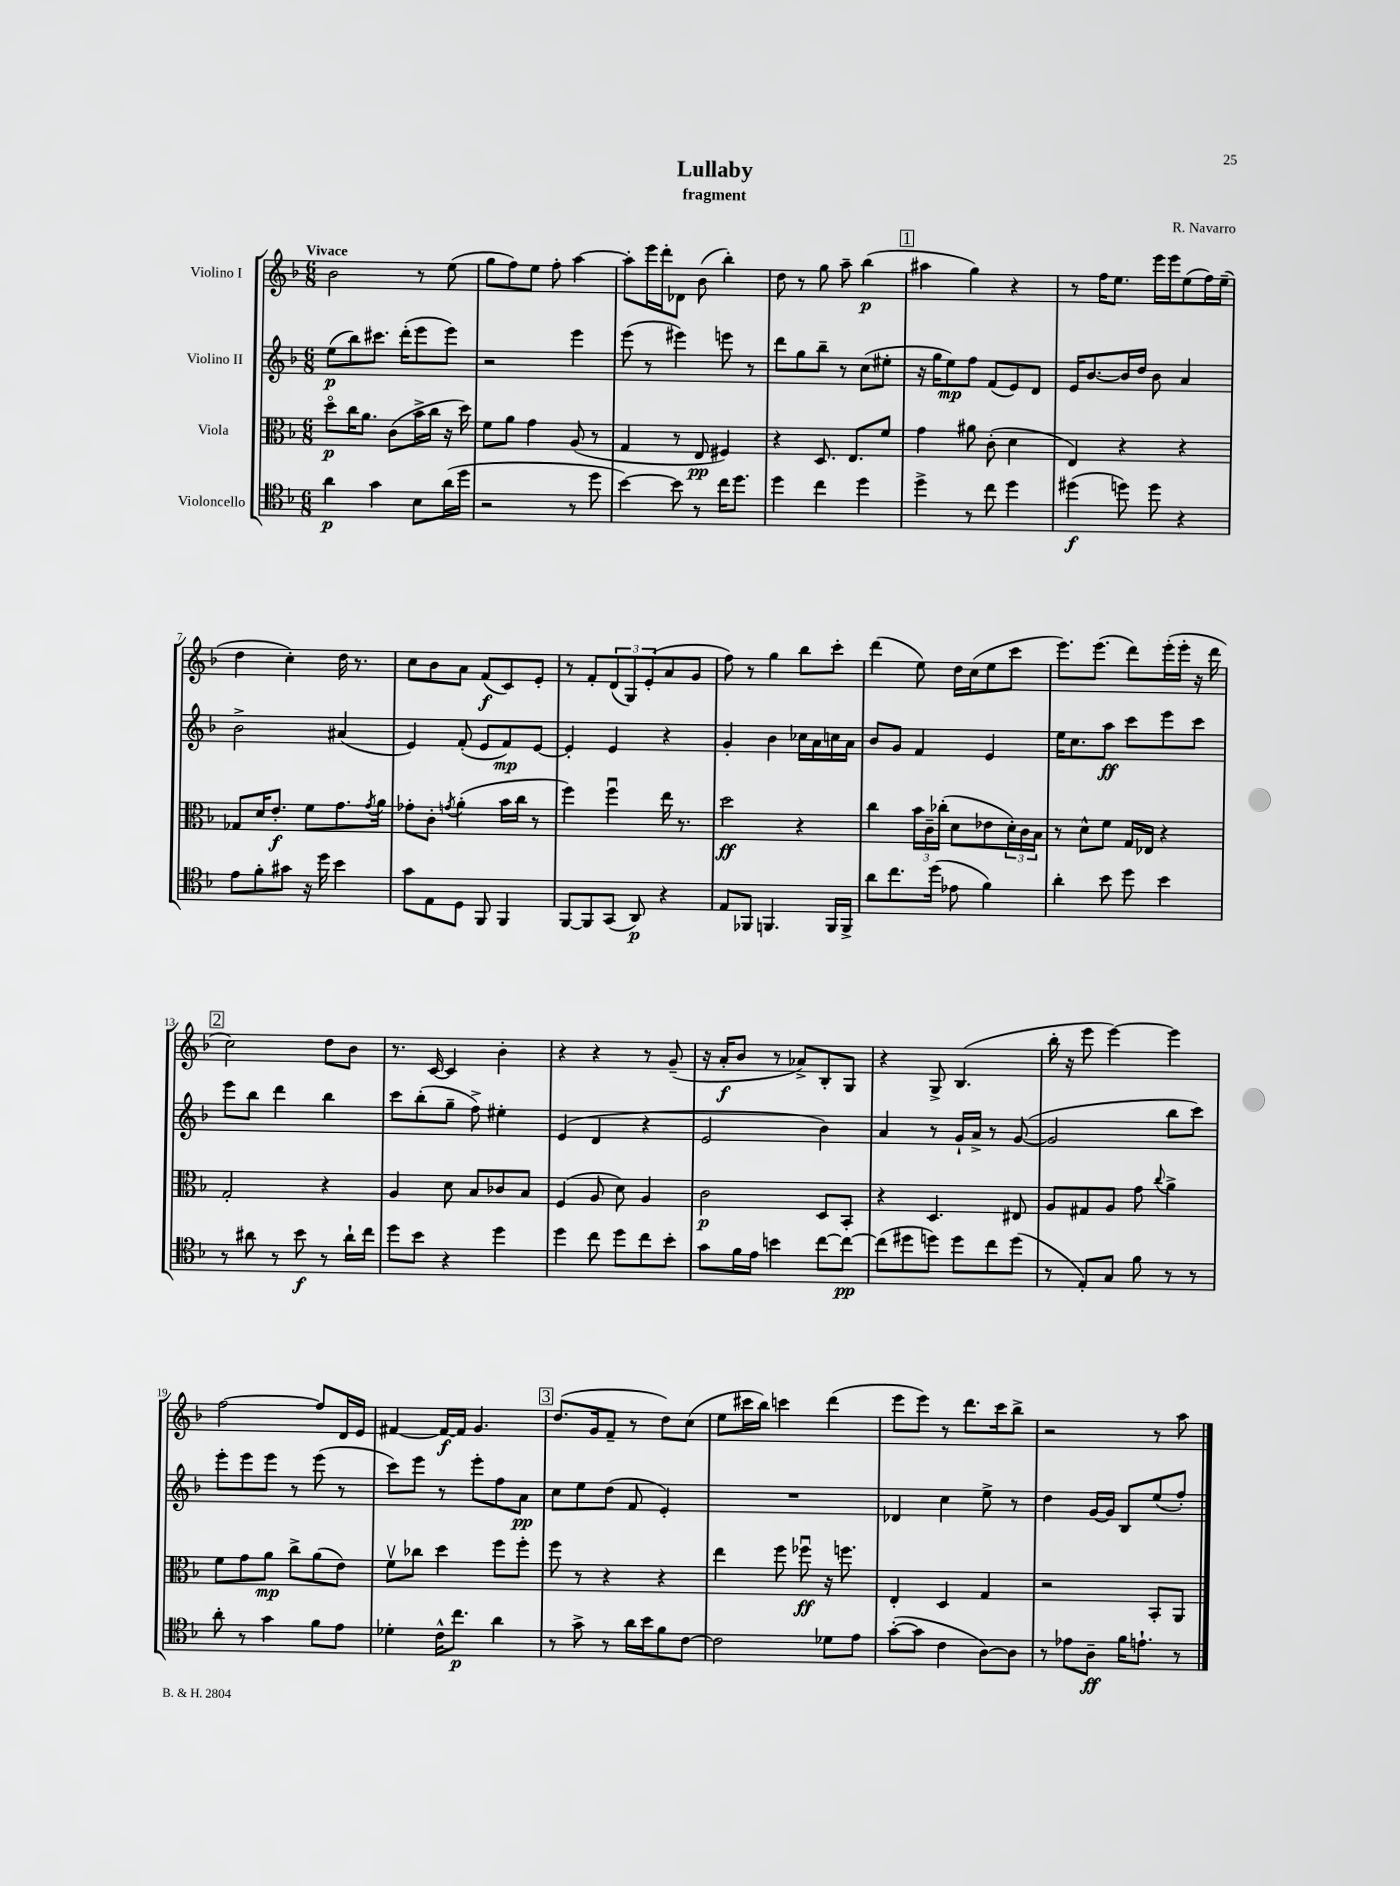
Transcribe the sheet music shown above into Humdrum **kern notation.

**kern	**kern	**kern	**kern
*staff4	*staff3	*staff2	*staff1
*clefC4	*clefC3	*clefG2	*clefG2
*k[b-]	*k[b-]	*k[b-]	*k[b-]
*M6/8	*M6/8	*M6/8	*M6/8
4a	8ddo	(8ee	2b-
.	16cc	8bb-)	.
.	8.a	.	.
4g	.	8.ccc#	.
.	(8c	.	.
.	.	(16ddd'	.
8B-	16b-^	8eee	8r
.	16cc	.	.
(16a	16r	8eee)	(8ee
16dd	16dd)	.	.
=	=	=	=
2r	8f	2r	8gg
.	8a	.	8ff)
.	4g	.	8ee
.	.	.	8ff'
8r	(8A	4eee	[4aa
8dd	8r	.	.
=	=	=	=
[4b-)	4G	(8eee	8aa']
.	.	8r	16eee
.	.	.	16ddd'
8b-]	8r	4eee#)	8d-
8r	8E	.	(8b-
16cc	4F#)	8eee	4bb-')
8.dd	.	.	.
.	.	8r	.
=	=	=	=
4dd	4r	8ddd	8dd
.	.	8gg	8r
4cc	8.D	8bb-~	8gg
.	.	8r	8aa~
.	8.E	.	.
4dd	.	(8cc	(4bb-
.	8f	8ee#'	.
=	=	=	=
4dd^	4g	16r	4aa#
.	.	16gg	.
.	.	8ee)	.
8r	8a#	8ff	4gg)
8cc	(8c'	(8f	.
4dd	4d	8e)	4r
.	.	8d	.
=	=	=	=
(4dd#	4E)	16e	8r
.	.	[8.b-	.
.	.	.	16ff
.	.	.	8.ee
8dd)	4r	16b-]	.
.	.	16dd	.
8dd	.	8b-	16eee
.	.	.	16eee
4r	4r	4a	(8ee
.	.	.	16ff)
.	.	.	(16ee~
=	=	=	=
8e	8G-	2b-^	4dd
8f'	16d	.	.
.	8.e'	.	.
8g#	.	.	4cc')
16r	8f	.	.
16dd	.	.	.
4b-	8.g	(4a#	16dd
.	.	.	8.r
.	8qg	.	.
.	16a	.	.
=	=	=	=
8g	8g-'	4e)	8cc
8E	8c'	.	8b-
.	8qg	.	.
8D	(4a'	(8f'	8a
8FF	.	8e	(8f
4FF	16b-	8f)	8c)
.	16cc	.	.
.	8r	[8e	8e'
=	=	=	=
[8FF	4ff)	4e']	8r
8FF]	.	.	8f'
(8GG	4ffu	4e	(12d
.	.	.	12G)
8AA)	.	.	.
.	.	.	(12e'
4r	16ee	4r	8a
.	8.r	.	.
.	.	.	8g
=	=	=	=
8E	2dd	4g'	8ff)
8FF-	.	.	8r
4.FF	.	4b-	4gg
.	4r	16cc-	8bb-
.	.	16a	.
16FF	.	16cc	8ccc'
16FF^	.	16a	.
=	=	=	=
8a	4cc	8b-	(4ddd
8.cc	.	8g	.
.	24b-	4f	8ee)
.	24c~	.	.
(16dd	.	.	.
.	(24cc-'	.	.
8e-	8d	.	16dd
.	.	.	(16cc
4f)	8e-	4e	8ee
.	24d')	.	8ccc
.	24c	.	.
.	24B-	.	.
=	=	=	=
4a'	8r	16ee	8.eee)
.	.	8.cc	.
.	8d^^	.	.
.	.	.	(8.eee
8b-	8f	8aa	.
8dd	16G	8ccc	8ddd)
.	16E-	.	.
4b-	4r	8eee	(16eee'
.	.	.	16eee'
.	.	8ccc	16r
.	.	.	16ddd
=	=	=	=
8r	2G'	8eee	2cc)
8a#	.	8bb-	.
8r	.	4ddd	.
8b-	.	.	.
8r	4r	4bb-	8dd
16a#`	.	.	8b-
16cc	.	.	.
=	=	=	=
8dd	4A	8ccc	8.r
8b-	.	(8bb-'	.
.	.	.	[16c
4r	8d	8gg~	4c]
.	8B-	8ff^)	.
4dd	8c-	4ee#'	4b-'
.	8B-	.	.
=	=	=	=
4dd	(4F	(4e	4r
8cc	8A	4d	4r
8dd	8d)	.	.
8cc	4A	4r	8r
8b-'	.	.	(8g~
=	=	=	=
8g	2c	2e	16r
.	.	.	16a'
16f	.	.	8b-
16e	.	.	.
4b	.	.	8r
.	.	.	8a-^)
[8cc	8D	4b-)	8B-'
8cc_	8BB-'	.	8G
=	=	=	=
(8cc]	4r	4a	4r
8dd#	.	.	.
8dd)	4.D	8r	8G^
8dd	.	16g`	(4.B-
.	.	16a^	.
8cc	.	8r	.
(8dd	8E#	([8g	.
=	=	=	=
8r	8A	2g]	16bb-'
.	.	.	16r
8E')	8G#	.	8eee
8G	8A	.	[4eee)
8f	8g	.	.
.	8qqcc	.	.
8r	4a^	8bb-	4eee]
8r	.	8ccc)	.
=	=	=	=
8a'	8f	8eee'	[2ff
8r	8g	8eee	.
4g	8a	8eee	.
.	8cc^	8r	.
8f	(8a	(8eee	8ff]
8e	8e)	8r	16d
.	.	.	16e
=	=	=	=
4d-'	8fv	8ccc)	[4f#
.	8cc-	8eee	.
16c^^	4dd	8r	16f#_
8.cc	.	.	16f#]
.	.	8eee'	4.g
4a	8ff	8ff	.
.	8ff'	8a	.
=	=	=	=
8r	8ff	8cc	(8.dd
8g^	8r	8ee	.
.	.	.	16g
8r	4r	(8dd	8f~
16a	.	8f	8r
16b-	.	.	.
8f	4r	4e')	8dd)
[8c	.	.	(8cc
=	=	=	=
2c]	4ee	2.r	8ee
.	.	.	16ccc#
.	.	.	16bb-)
.	8ff	.	4ccc
.	8ff-u	.	.
8d-	16r	.	(4ddd
.	8.ff	.	.
8e	.	.	.
=	=	=	=
([8g'	4E'	4d-	8eee
8g]	.	.	8eee)
4c	4D	4cc	8r
.	.	.	8.ddd
[8A)	4G	8ee^	.
.	.	.	16ccc
8A]	.	8r	8bb-^
=	=	=	=
8r	2r	4dd	2r
8e-	.	.	.
8A~	.	[16g	.
.	.	16g]	.
16f	.	8B-	.
8.e`	.	.	.
.	8BB-'	(8ee	8r
8r	8AA	8ff')	8aa
==	==	==	==
*-	*-	*-	*-
